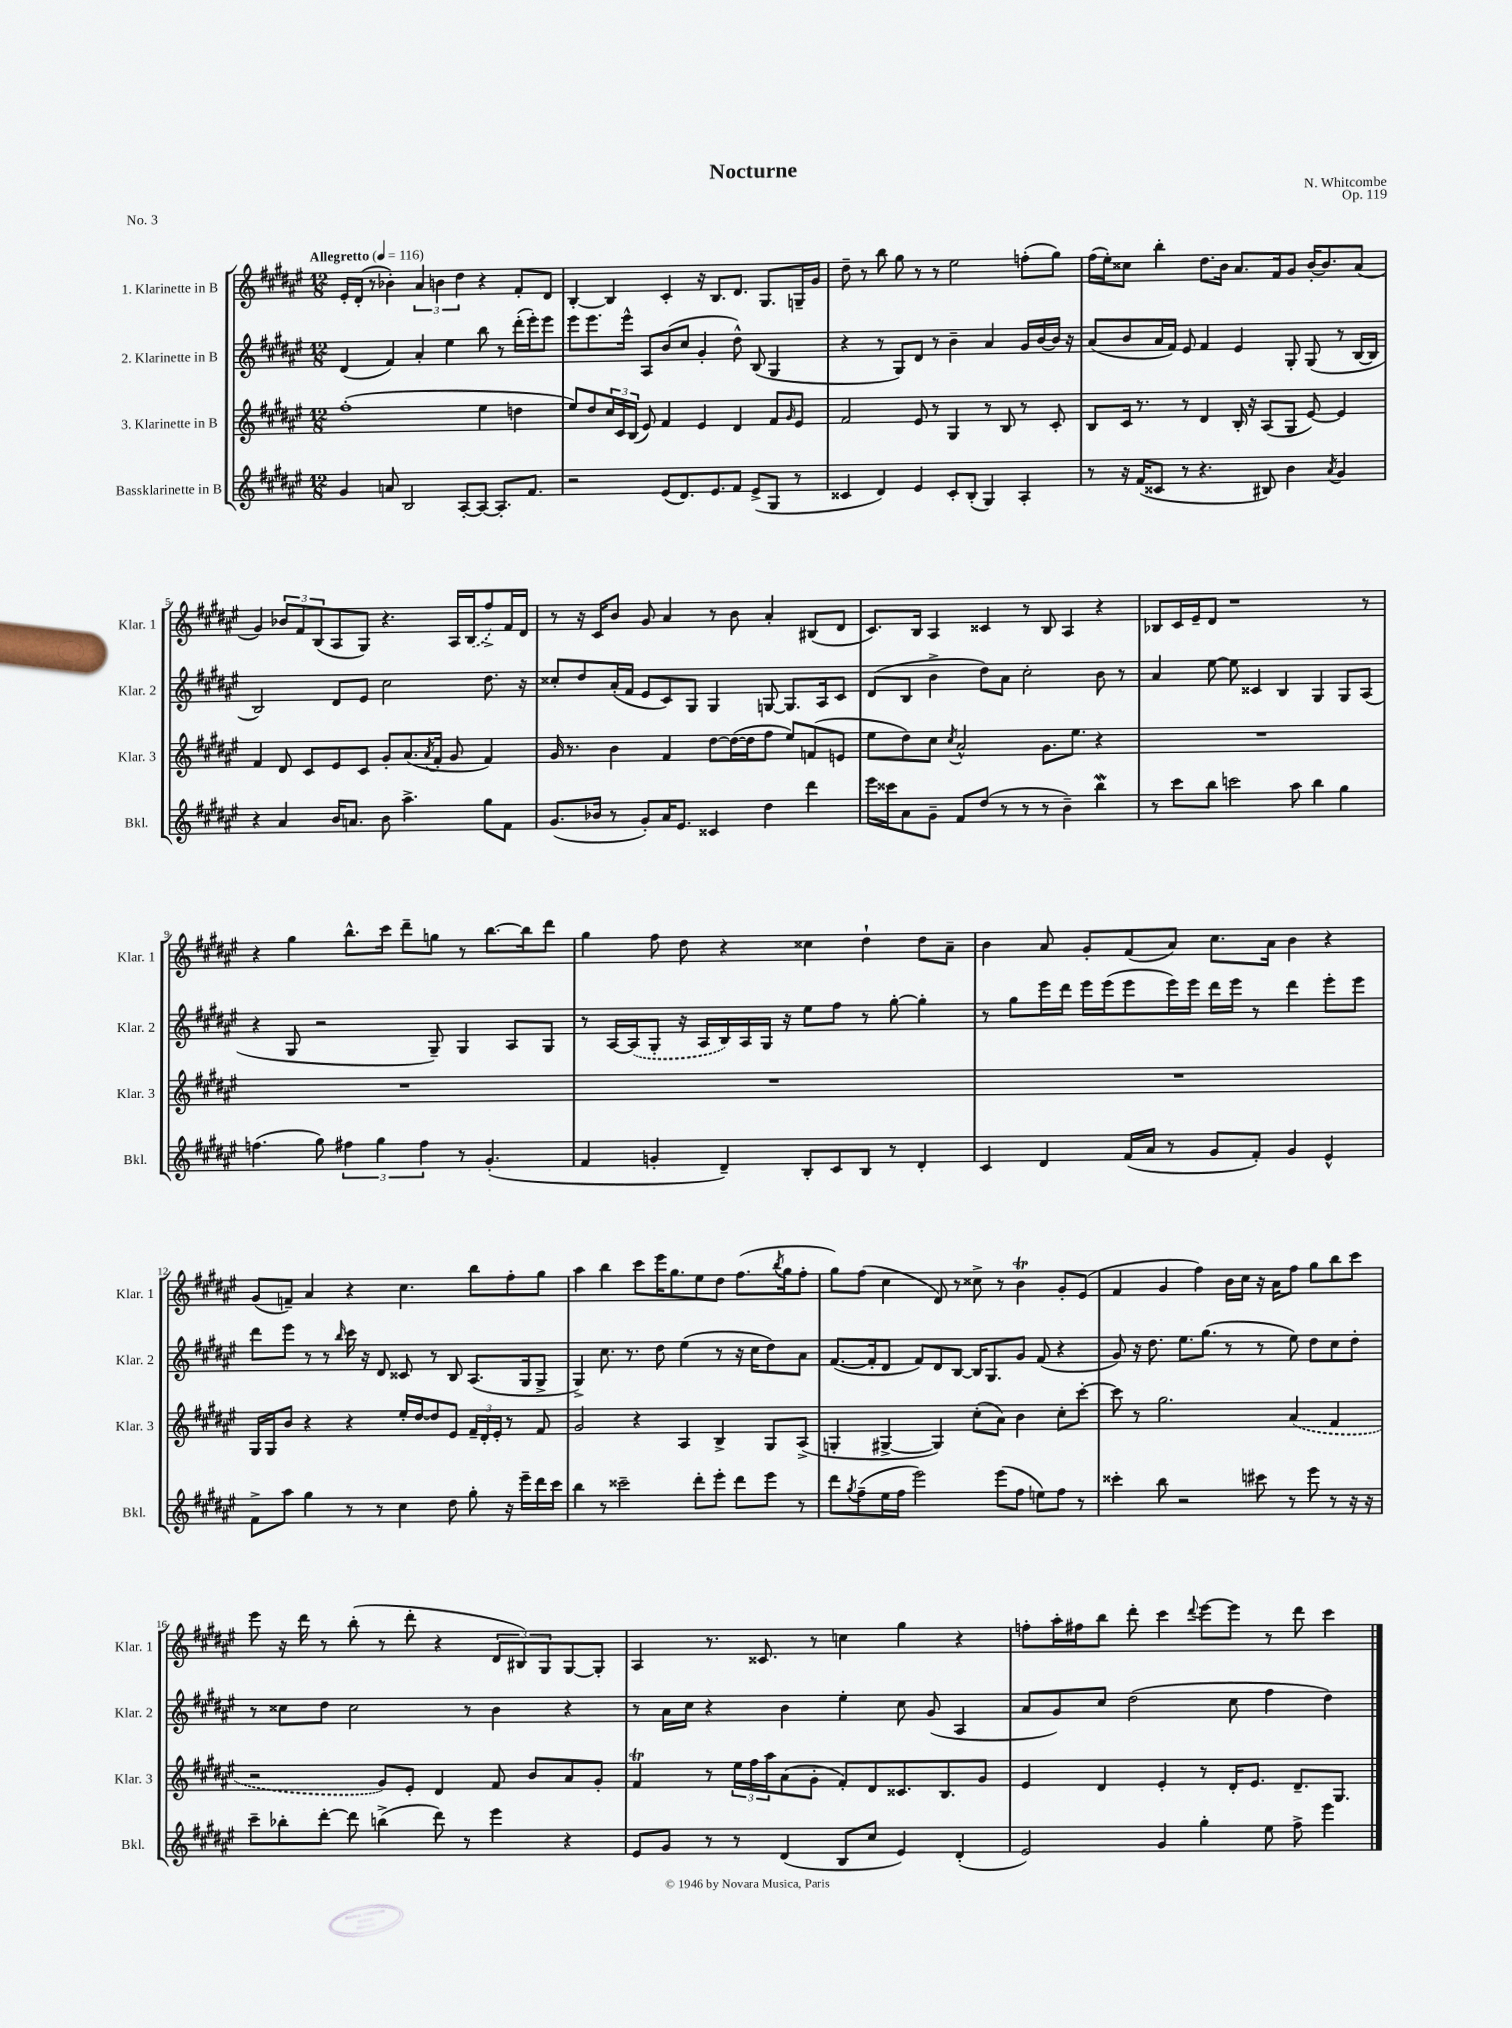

**kern	**kern	**kern	**kern
*staff4	*staff3	*staff2	*staff1
*clefG2	*clefG2	*clefG2	*clefG2
*k[f#c#g#d#a#e#]	*k[f#c#g#d#a#e#]	*k[f#c#g#d#a#e#]	*k[f#c#g#d#a#e#]
*M12/8	*M12/8	*M12/8	*M12/8
*MM116	*MM116	*MM116	*MM116
4g#	(1ff#'	(4d#	16e#'
.	.	.	(16d#'
.	.	.	8r
8a	.	4f#)	4b-')
2B	.	.	.
.	.	4a#'	6a#
.	.	.	6b
.	.	4ee#	.
.	.	.	6dd#
[8A#'	.	.	.
8A#_	4ee#	8bb	4r
8.A#']	.	8r	.
.	4dd	(16ddd#'	8f#'
8.f#	.	16eee#')	.
.	.	8eee#	8d#
=	=	=	=
2r	8ee#)	8eee#	[4B'
.	8dd#	8.eee#	.
.	24cc#	.	4B]
.	24c#	.	.
.	.	16eee#^^	.
.	(24B	.	.
.	8e#)	8A#	.
(8e#	4f#	(8b	4c#'
8.d#)	.	8cc#	.
.	4e#	4g#'	16r
8.e#	.	.	8.B
8f#	4d#	8dd#^^)	8.d#
(8e#^	.	(8B	.
.	.	.	8.G#
8G#	8f#	4G#	.
.	16qqg#	.	.
8r	8e#	.	16G~
.	.	.	16g#
=	=	=	=
4c##	2f#	4r	8dd#~
.	.	.	8r
4d#)	.	8r	8bb
.	.	8G#)	8gg#
4e#	8e#	8d#	8r
.	8r	8r	8r
8c##'	4G#	4b~	2ee#
(8B'	.	.	.
4G#)	8r	4a#	.
.	8B	.	.
4A#'	8r	16g#	(8ff'
.	.	[16b	.
.	8c#'	16b]	8gg#)
.	.	16r	.
=	=	=	=
8r	8B	(8a#	(16ff#
.	.	.	16ee#')
16r	16c#	8b	8cc##
(16f#	8.r	.	.
8c##	.	16a#	4bb'
.	.	16f#)	.
8r	8r	8e#	.
4.r	4d#	4f#	8.dd#
.	.	.	16b
.	16B'	4e#	8.a#
.	16r	.	.
8B#)	(8A#	.	.
.	.	.	16f#
4b	8G#	8G#'	8g#
.	[8e#)	(8G#	[16b'
.	.	.	8.b]
8qa#	.	.	.
4g#	4e#]	8r	.
.	.	[16B	(8a#
.	.	16B]	.
=	=	=	=
4r	4f#	2B)	4g#)
4a#	8d#	.	12b-
.	.	.	12f#
.	8c#	.	.
.	.	.	(12B
16b	8e#	8d#	8A#
8.a	.	.	.
.	8c#	8e#	8G#)
8b	8g#'	2cc#	4.r
4.aa#^	(8.a#	.	.
.	8qa#	.	.
.	16f#'	.	.
.	8g#	.	16A#
.	.	.	(16B
8gg#	4f#)	8.dd#	8ff#^)
8f#	.	.	16f#
.	.	16r	16d#
=	=	=	=
(8.g#	16g#	8cc##'	8r
.	8.r	.	.
.	.	8dd#	16r
16b-	.	.	16c#
8r	4b	(16a#'	8b
.	.	16f#	.
8g#')	.	8e#	8g#
16a#	4f#	8c#)	4a#
8.e#	.	.	.
.	.	8G#	.
4c##	[8dd#	4G#	8r
.	(16dd#_	.	8b
.	16dd#]	.	.
4dd#	8ff#	[8G	4a#'
.	8ee#)	8.G]	.
4ddd#	(8f	.	(8B#
.	.	16A#	.
.	8e	8c#	8d#
=	=	=	=
16eee#	8ee#	(8d#	8.c#)
16ccc##	.	.	.
8a#	8dd#)	8B	.
.	.	.	16B
8g#~	8cc#	4b^	4A#
.	8qcc#	.	.
8f#	2a#^^	.	.
(8dd#	.	8dd#)	4c##
8r	.	8a#	.
8r	.	2cc#'	8r
8r	8.g#	.	8B
4b~)	.	.	4A#
.	8.ee#	.	.
4bb	4r	8b	4r
.	.	8r	.
=	=	=	=
8r	1.r	4a#	8B-
8ccc#	.	.	16c#
.	.	.	16e#~
8bb	.	[8ee#	8d#
2ccc	.	8ee#]	1r
.	.	4c##	.
.	.	4B	.
8aa#	.	.	.
4bb	.	4G#	.
4gg#	.	8G#	.
.	.	(8A#	8r
=	=	=	=
(4.ff	1.r	4r	4r
.	.	8G#	4gg#
8gg#)	.	2r	.
6ff#	.	.	8.bb^^
6gg#	.	.	.
.	.	.	16ccc#
.	.	.	8ddd#~
6ff#	.	.	.
.	.	8G#~)	8gg
8r	.	4G#	8r
(4.g#'	.	.	[8.bb
.	.	8A#	.
.	.	.	16bb]
.	.	8G#	8ddd#
=	=	=	=
4f#	1.r	8r	4gg#
.	.	[16A#	.
.	.	(16A#]	.
4g'	.	8G#'	8ff#
.	.	16r	8dd#
.	.	16A#	.
4d#~)	.	16B)	4r
.	.	16A#	.
.	.	16G#	.
.	.	16r	.
8B'	.	8ee#	4cc##
8c#	.	8ff#	.
8B	.	8r	4dd#`
8r	.	[8gg#'	.
4d#'	.	4gg#']	8dd#
.	.	.	8a#~
=	=	=	=
4c#	1.r	8r	4b
.	.	8gg#	.
4d#	.	16eee#	8a#
.	.	16ddd#	.
.	.	16eee#	8g#'
.	.	(16eee#	.
(16f#	.	8eee#	(8f#
16a#	.	.	.
8r	.	16eee#)	8a#)
.	.	16eee#	.
8g#	.	16ddd#	8.cc#
.	.	16eee#	.
8f#')	.	8r	.
.	.	.	16a#
4g#	.	4ddd#	4b
4e#^^	.	8eee#'	4r
.	.	8eee#	.
=	=	=	=
8f#^	16G#	8ddd#	(8g#
.	16G#	.	.
8aa#	8b	8eee#	8f~)
4gg#	4r	8r	4a#
.	.	8r	.
.	.	16qqbb	.
8r	4r	16ccc#	4r
.	.	16r	.
8r	.	8d#	.
4cc#	16ee#'	8c##	4.cc#
.	[16dd#	.	.
.	8dd#]	8r	.
8dd#	8e#	8B	.
8gg#'	24f#~	(8.A#	8bb
.	24d#'	.	.
.	24e#'	.	.
16r	8r	.	8ff#'
16eee#~	.	16G#	.
16ddd#	8f#	8G#^	8gg#
16ccc#	.	.	.
=	=	=	=
4bb	2g#	4G#^)	4aa#
8r	.	8.cc#	4bb
2ccc##~	.	.	.
.	.	8.r	.
.	4r	.	8ccc#
.	.	8dd#	16eee#
.	.	.	8.gg#
.	4A#	(4ee#	.
8ddd#'	.	.	8ee#
8eee#'	4B^	8r	8dd#
8ddd#	.	16r	(8.ff#
.	.	16cc#	.
8eee#	8G#	8dd#)	.
.	.	.	8qbb
.	.	.	16gg#
8r	(8A#^	8a#	8ff#'
=	=	=	=
8ddd#	4G'	([8.f#	8gg#)
8qgg#	.	.	.
(8ff#~	.	.	(8ff#
.	.	16f#']	.
16ee#	[4G#^	8d#	4cc#
16ff#	.	.	.
2eee#)	.	8f#)	.
.	4G#])	8d#	8d#)
.	.	[8B	8r
.	(8cc#'	16B]	8cc##^
.	.	8.G#	.
(8eee#	8a#)	.	8r
8ff#	4b	8g#	4b
8ee)	.	(8f#	.
8ff#	8cc#'	4r	8g#'
8r	[8ccc#'	.	(8e#
=	=	=	=
4ccc##'	8ccc#]	8g#)	4f#
.	8r	16r	.
.	.	8.dd#	.
8bb	2.gg#	.	4g#
2r	.	8.ee#	.
.	.	.	4ff#)
.	.	(8.gg#	.
.	.	8r	16b
.	.	.	16cc#
8ccc#	.	8r	16r
.	.	.	16a#
8r	(4a#	8ee#)	8ff#
8eee#	.	8dd#	8gg#
8r	4f#	8cc#	8bb
16r	.	8dd#'	8ccc#
16r	.	.	.
=	=	=	=
8ccc#~	2r	8r	8eee#
8bb-'	.	8cc##	16r
.	.	.	16ddd#
[8ddd#'	.	8dd#	8r
8ddd#]	.	2cc##	(8bb'
(4bb^	8g#)	.	8r
.	8e#'	.	8ddd#'
8ddd#)	4d#	.	4r
8r	.	8r	.
4eee#	8f#	4b	12d#
.	.	.	12B#)
.	8b	.	.
.	.	.	12G#
4r	8a#	4r	[8G#
.	8g#'	.	8G#']
=	=	=	=
8e#	4f#	8r	4A#
8g#	.	16a#	.
.	.	16cc#	.
8r	8r	4r	8.r
8r	24ee#	.	.
.	24ff#	.	.
.	.	.	8.c##
.	24aa#	.	.
(4d#	(8a#	4b	.
.	8g#'	.	8r
8B	8f#')	4ee#'	4cc
8cc#	8d#	.	.
4e#)	8.c##	8cc#	4gg#
.	.	(8g#	.
.	8.B	.	.
(4d#'	.	4A#	4r
.	8g#	.	.
=	=	=	=
2e#)	4e#	8a#	8ff'
.	.	8g#)	16aa#'
.	.	.	16ff#
.	4d#	8cc#	8bb
.	.	(2dd#	8ddd#'
4g#	4e#'	.	4ccc#
.	.	.	8qqddd#
4gg#'	8r	.	[8eee#
.	16d#'	8cc#	8eee#]
.	8.e#	.	.
8ee#	.	4ff#	8r
8ff#^	8.d#~	.	8ddd#
4eee#	.	4dd#)	4ccc#
.	8.G#	.	.
==	==	==	==
*-	*-	*-	*-
